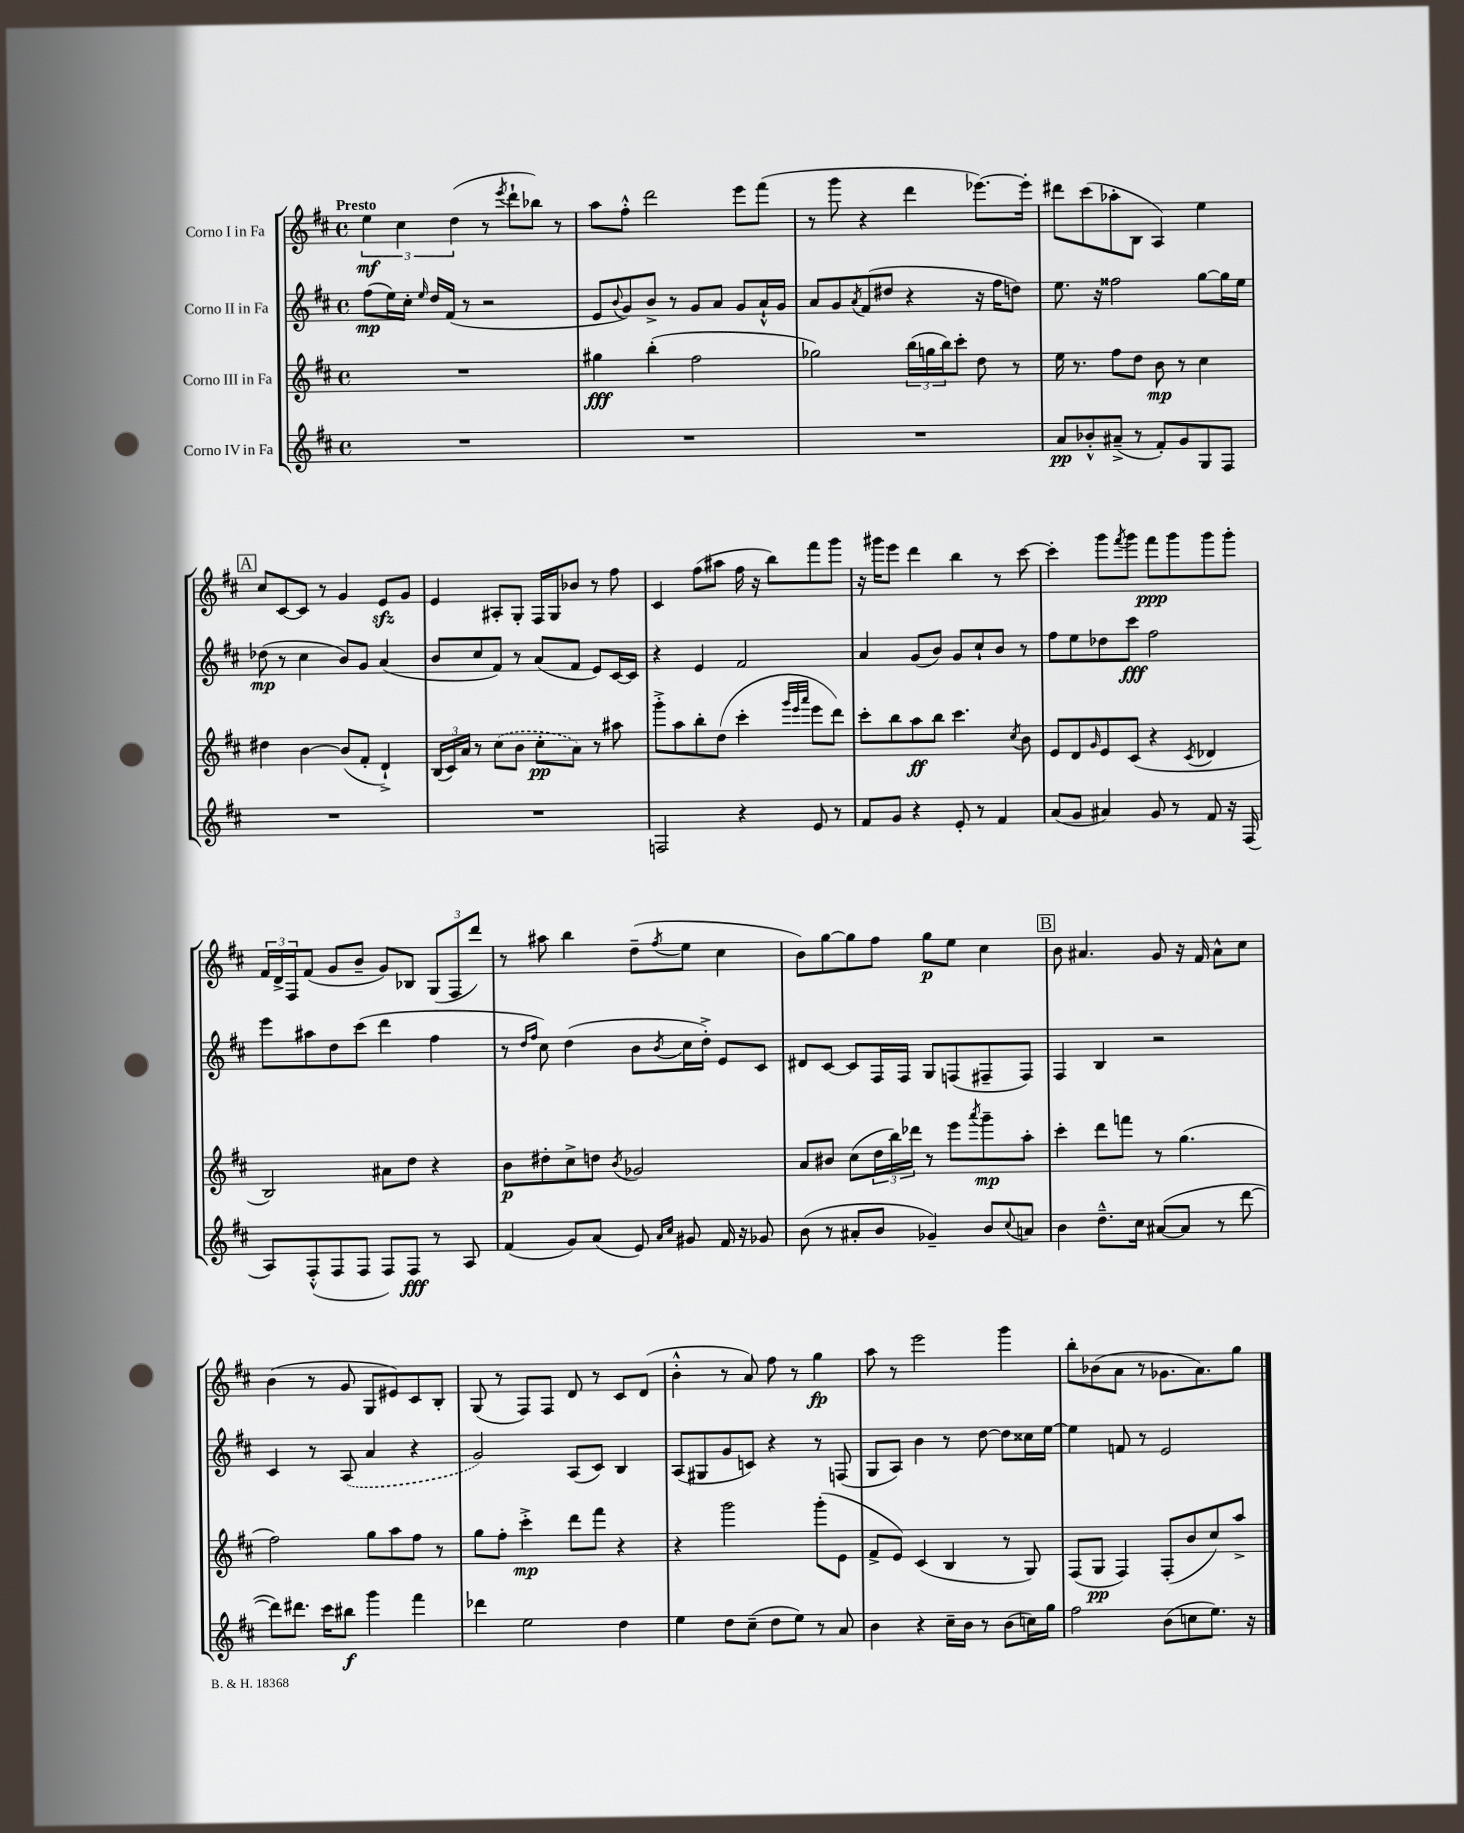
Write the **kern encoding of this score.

**kern	**kern	**kern	**kern
*staff4	*staff3	*staff2	*staff1
*clefG2	*clefG2	*clefG2	*clefG2
*k[f#c#]	*k[f#c#]	*k[f#c#]	*k[f#c#]
*M4/4	*M4/4	*M4/4	*M4/4
*met(c)	*met(c)	*met(c)	*met(c)
1r	1r	(8ff#\L	6ee\
.	.	16ee\L)	.
.	.	.	6cc#\
.	.	16cc#'\JJ	.
.	.	16qqee/	.
.	.	16dd/LL	.
.	.	(16f#/JJ	.
.	.	.	(6dd\
.	.	8r	.
.	.	2r	8r
.	.	.	8qeee/
.	.	.	8ddd`\L
.	.	.	8bb-\J)
.	.	.	8r
=	=	=	=
1r	4gg#\	8e/L	8aa\L
.	.	8qqb/	.
.	.	8g/)	8ff#'^^\J
.	(4bb'\	8b^/J	2ddd\
.	.	8r	.
.	2ff#\	8g/L	.
.	.	8a/J	.
.	.	8g/L	8eee\L
.	.	16a`^^/L	(8fff#\J
.	.	16g/JJ	.
=	=	=	=
1r	2gg-\)	8a/L	8r
.	.	8g/	8ggg\
.	.	8qa/	.
.	.	(8f#/	4r
.	.	8dd#/J	.
.	(24bb\LL	4r	4ddd\
.	24gg\	.	.
.	24bb\J)	.	.
.	8ccc#'\J	.	.
.	8dd\	16r	[8.eee-\L)
.	.	16ff#\LK	.
.	8r	8dd\J)	.
.	.	.	16eee-'\]Jk
=	=	=	=
8a/L	16ee\	8.ee\	8ddd#\L
.	8.r	.	.
8b-'^^/	.	.	(8ccc#\
.	.	16r	.
(8a#~^/J	8ff#\L	2ff##\	8aa-'\
8r	8dd\J	.	8B\J
8f#'/L)	8b\	.	4A/)
8g/	8r	.	.
8G/	4cc#\	[8gg\L	4ee\
8F#/J	.	16gg\]L	.
.	.	16ee\JJ	.
=	=	=	=
1r	4dd#\	(8dd-\	8cc#/L
.	.	8r	[8c#/
.	[4b\	4cc#\	8c#/]J
.	.	.	8r
.	(8b/]L	8b/L)	4g/
.	8f#'/J	8g/J	.
.	4d`^/)	(4a/	8e/L
.	.	.	8g/J
=	=	=	=
1r	(24B/LL	8b/L	4e/
.	24c#/)	.	.
.	24a/JJ	.	.
.	8r	8cc#/	.
.	(8cc#\L	8f#/J)	8A#'/L
.	8b\J	8r	8G'/J
.	8cc#'\L	(8a/L	16F#/LL
.	.	.	16G/J
.	8a\J)	8f#/J	8b-/J
.	8r	8e/L)	8r
.	8aa#\	[16c#/L	8ff#\
.	.	16c#/]JJ	.
=	=	=	=
2F/	8ggg'^\L	4r	4c#/
.	8aa\	.	.
.	8bb'\	4e/	(8ff#\L
.	(8dd\J	.	8aa#\J
4r	4ccc#'\	2f#/	16ff#\
.	.	.	16r
.	.	.	8bb\L)
.	32qqggg/LLL	.	.
.	32qqeee/	.	.
.	32qqaaa/JJJ	.	.
8e/	8eee\L	.	8fff#\
8r	8ddd\J)	.	8ggg\J
=	=	=	=
8f#/L	8ccc#'\L	4a/	16r
.	.	.	16ggg#\LK
8g/J	8bb\	.	8eee\J
4r	8aa\	(8g/L	4ddd\
.	8bb\J	8b/J)	.
8e'/	4.ccc#\	8g/L	4bb\
8r	.	8cc#`/	.
4f#/	.	8b/J	8r
.	8qcc#/	.	.
.	8b\	8r	[8ccc#\
=	=	=	=
(8a/L	8e/L	8ff#\L	4ccc#'\]
8g/J	8d/	8ee\	.
.	16qqg/	.	.
4a#/)	8e/	8dd-\	8ggg\L
.	.	.	8qfff#/
.	(8c#/J	8ccc#\J	8ggg\J
8g/	4r	2ff#\	8fff#\L
8r	.	.	8ggg\
.	8qc#/	.	.
8f#/	4d-/	.	8ggg\
16r	.	.	8ggg'\J
(16F#/	.	.	.
=	=	=	=
8A/L)	2B/)	8eee\L	24f#/LL
.	.	.	24d^/
.	.	.	24F#/J
(8F#'^^/	.	8aa#\	(8f#/J
8F#/	.	8dd\	8g/L
8F#/J	.	(8ccc#\J	8b~/J
8F#/L)	8a#\L	4ddd\	8g/L)
8F#/J	8dd\J	.	8B-/J
8r	4r	4ff#\	(12G/L
.	.	.	12F#/
8A/	.	.	.
.	.	.	12ddd/J)
=	=	=	=
(4f#/	8b\L	8r	8r
.	.	16qqdd/LL	.
.	.	16qqff#/JJ	.
.	8dd#'\	8cc#\)	8aa#\
8g/L)	8cc#^\	(4dd\	4bb\
(8a/J	8dd\J	.	.
.	8qb/	.	.
8e/)	2g-/	8b\L	(8dd~\L
16qqa/LL	.	.	.
16qqcc#/JJ	.	8qb/	8qff#/
8g#/	.	16cc#\L	8ee\J
.	.	16dd'^\JJ)	.
16f#/	.	8e/L	4cc#\
16r	.	.	.
8g-/	.	8c#/J	.
=	=	=	=
(8b\	8a/L	8d#/L	8b\L)
8r	8b#/J	[8c#/J	[8gg\
8a#'/L	(8cc#\L	8c#/]L	8gg\]
8b/J	24dd\L	16F#/L	8ff#\J
.	24bb\)	.	.
.	.	16F#/JJ	.
.	24ddd-\JJ	.	.
4g-~/)	8r	8G/L	8gg\L
.	8eee\L	(8F/	8ee\J
.	8qaaa/	.	.
8b/L	8ggg~\	8F#~/	4cc#\
8qqcc#/	.	.	.
8a/J	8aa'\J	8F#/J)	.
=	=	=	=
4b\	4ccc#'\	4F#/	8b\
.	.	.	4.a#/
8.dd~^^\L	8ddd\L	4B/	.
.	8fff\J	.	.
16cc#\Jk	.	.	.
([8a#/L	8r	2r	8g/
8a#/]J	(4.gg\	.	16r
.	.	.	16f#/
8r	.	.	8a#^^\L
[8ddd\	.	.	8cc#\J
=	=	=	=
8ddd\]L)	2ff#\)	4c#/	(4b\
8.ddd#\J	.	.	.
.	.	8r	8r
16ccc#\LK	.	.	.
8bb#\J	.	(8A/	8g/
4ggg\	8gg\L	4a/	8G/L
.	8aa\	.	8e#/)
4fff#\	8ff#\J	4r	8c#/
.	8r	.	8B'/J
=	=	=	=
4ddd-\	8gg\L	2g/)	(8G/
.	8ff#'\J	.	8r
2ee\	4ccc#'^\	.	8F#/L)
.	.	.	8F#/J
.	8ddd\L	(8A/L	8d/
.	8fff#\J	8c#/J)	8r
4dd\	4r	4B/	8c#/L
.	.	.	(8d/J
=	=	=	=
4ee\	4r	(8A/L	4b'^^\
.	.	8G#/	.
8dd\L	2ggg\	8g/	8r
(8cc#~\J	.	8c/J)	8a/)
8dd\L	.	4r	8ff#\
8ee\J)	.	.	8r
8r	(8ggg'\L	8r	4gg\
8a/	8e\J	(8F/	.
=	=	=	=
4b\	8f#^/L	8G/L	8aa\
.	8e/J)	8A/J)	8r
4r	(4c#/	4b\	2eee\
16cc#~\LL	4B/	8r	.
16b\JJ	.	.	.
8r	.	[8dd\	.
(8b\L	8r	8dd\]L	4ggg\
16cc\L)	8G/)	16cc##\L	.
16gg\JJ	.	[16ee\JJ	.
=	=	=	=
2ff#\	(8F#/L	4ee\]	8bb'\L
.	8G/J	.	(8b-\
.	4F#/)	8f/	8a\J
.	.	8r	8r
(8b\L	(8F#'/L	2e/	8.g-\L
8cc\	8b/	.	.
.	.	.	8.a\)
8.ee\J)	8cc#/)	.	.
.	8aa^/J	.	8gg\J
16r	.	.	.
==	==	==	==
*-	*-	*-	*-
